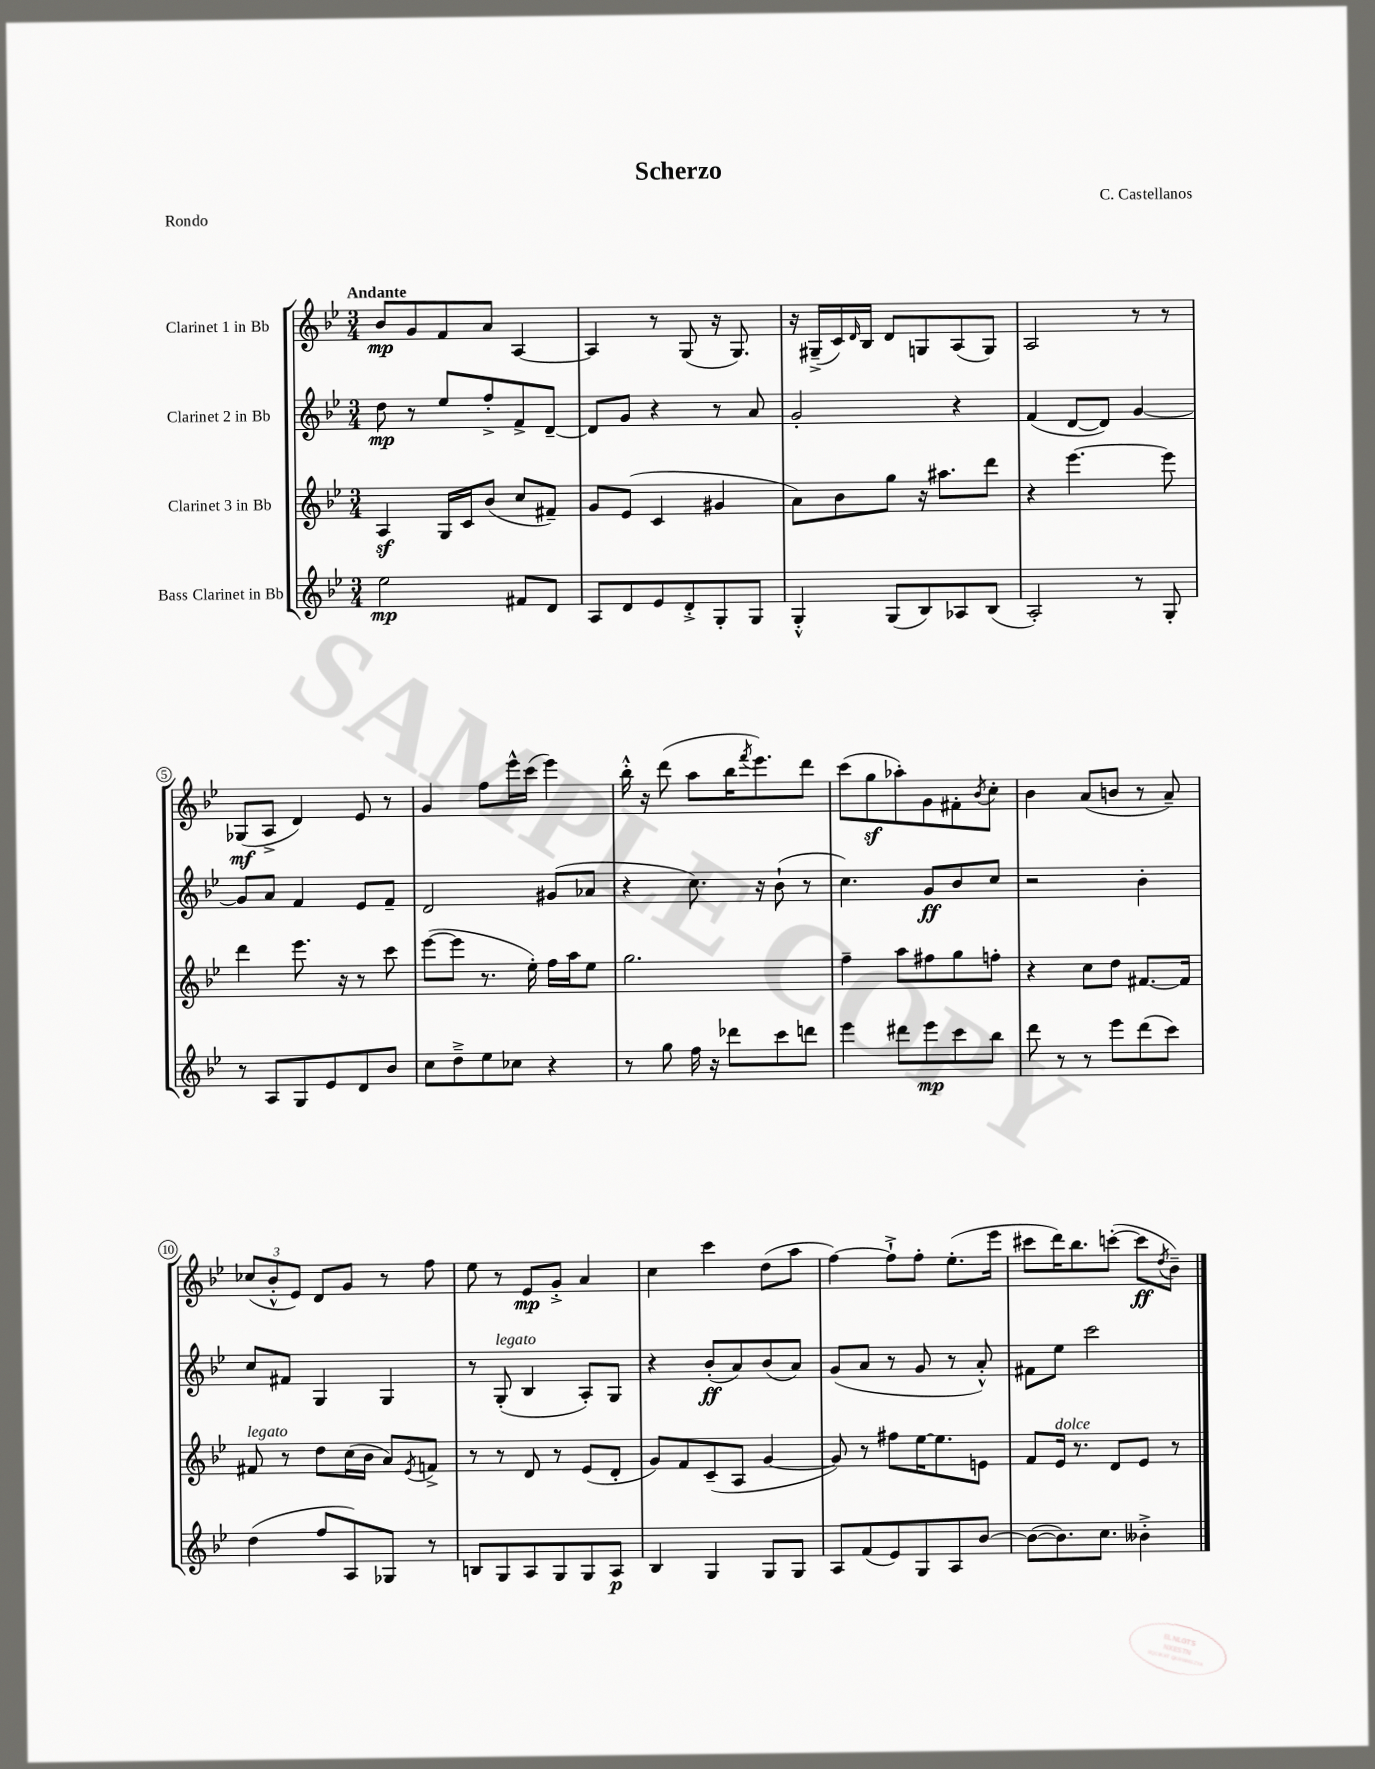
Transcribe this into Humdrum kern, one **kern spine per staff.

**kern	**kern	**kern	**kern
*staff4	*staff3	*staff2	*staff1
*clefG2	*clefG2	*clefG2	*clefG2
*k[b-e-]	*k[b-e-]	*k[b-e-]	*k[b-e-]
*M3/4	*M3/4	*M3/4	*M3/4
2ee-\	4A/	8dd\	8b-/L
.	.	8r	8g/
.	16G/LL	8ee-/L	8f/
.	16c/J	.	.
.	(8b-/J	8ff'^/	8a/J
8f#/L	8cc/L	8f^/	[4A/
8d/J	8f#~/J)	[8d~/J	.
=	=	=	=
8A/L	8g/L	8d/]L	4A/]
8d/	(8e-/J	8g/J	.
8e-/	4c/	4r	8r
8d'^/	.	.	(8G/
8G'/	4g#/	8r	16r
.	.	.	8.G/)
8G/J	.	8a/	.
=	=	=	=
4G'^^/	8a\L)	2g'/	16r
.	.	.	(16G#~^/LL
.	8b-\	.	16c/)
.	.	.	16qqd/
.	.	.	16B-/JJ
(8G/L	8gg\J	.	8d/L
8B-/)	16r	.	8G/
.	8.aa#\L	.	.
8A-/	.	4r	(8A/
(8B-/J	8ddd\J	.	8G/J)
=	=	=	=
2A'/)	4r	(4f/	2A/
.	[4.eee-\	[8d/L	.
.	.	8d/]J)	.
8r	.	[4g/	8r
8G'/	8eee-\]	.	8r
=	=	=	=
8r	4ddd\	8g/]L	(8G-/L
8A/L	.	8a/J	8A^/J
8G/	8.eee-\	4f/	4d/)
8e-/	.	.	.
.	16r	.	.
8d/	8r	8e-/L	8e-/
8b-/J	8ccc\	8f~/J	8r
=	=	=	=
8cc\L	([8eee-\L	2d/	4g/
8dd~^\	8eee-\]J	.	.
8ee-\	8.r	.	8ff\L
8cc-\J	.	.	16eee-^^\L
.	16ee-'\)	.	(16ccc\JJ
4r	16ff\LL	(8g#/L	4eee-\)
.	16aa\J	.	.
.	8ee-\J	8a-/J	.
=	=	=	=
8r	2.gg\	4r	16bb-'^^\
.	.	.	16r
8gg\	.	.	(8ddd\
16ff\	.	8.cc\)	8aa\L
16r	.	.	.
8ddd-\L	.	.	16bb-\K
.	.	.	8qfff/
.	.	16r	8.eee-\)
8ccc\	.	(8b-`\	.
8ddd\J	.	8r	8ddd\J
=	=	=	=
4eee-\	4ff~\	4.cc\)	(8ccc\L
.	.	.	8gg\
8ddd#\L	8aa\L	.	8aa-'\)
8eee-\	8ff#\	8g/L	8g\
8ccc\	8gg\	8b-/	8f#'\
.	.	.	8qb-/
8bb-\J	8ff'\J	8cc/J	8cc'\J
=	=	=	=
8ddd\	4r	2r	4b-\
8r	.	.	.
8r	8cc\L	.	(8a/L
8eee-\L	8dd\J	.	8b/J
(8ddd\	[8.f#/L	4b-'\	8r
8ccc\J)	.	.	8a~/)
.	16f#/]Jk	.	.
=	=	=	=
(4dd\	8f#/	8cc/L	(12cc-/L
.	.	.	12b-'^^/
.	8r	8f#/J	.
.	.	.	12e-/J)
8ff/L	8dd\L	4G/	8d/L
8A/)	(16cc\L	.	8g/J
.	16b-\JJ	.	.
8G-/J	8a/L)	4G/	8r
.	8qe-/	.	.
8r	8f^/J	.	8ff\
=	=	=	=
8B/L	8r	8r	8ee-\
8G/	8r	(8G'/	8r
8A/	8d/	4B-/	8e-/L
8G/	8r	.	8g'^/J
8G/	(8e-/L	8A'/L)	4a/
8A/J	8d'/J	8G/J	.
=	=	=	=
4B-/	8g/L)	4r	4cc\
.	8f/	.	.
4G/	(8c~/	(8b-'/L	4ccc\
.	8A/J	8a/)	.
8G/L	[4g/	(8b-/	(8dd\L
8G/J	.	8a/J)	8aa\J
=	=	=	=
8A/L	8g/])	(8g/L	[4ff\)
(8f/	8r	8a/J	.
8e-/)	8ff#\L	8r	8ff`^\]L
8G/	[16ee-\K	8g/	8ff'\J
.	8.ee-\]	.	.
8A/	.	8r	(8.ee-'\L
[8b-/J	8e\J	8a'^^/)	.
.	.	.	16eee-\Jk
=	=	=	=
(8b-\_L	8f/L	8f#\L	8ccc#\L
8.b-\])	16e-/Jk	8ee-\J	16ddd\K)
.	8.r	.	8.bb-\
.	.	2ccc\	.
8.cc\J	.	.	.
.	8d/L	.	([8ccc'\J
4b--'^\	8e-/J	.	8ccc\]L
.	.	.	8qdd/
.	8r	.	8b-~\J)
==	==	==	==
*-	*-	*-	*-
